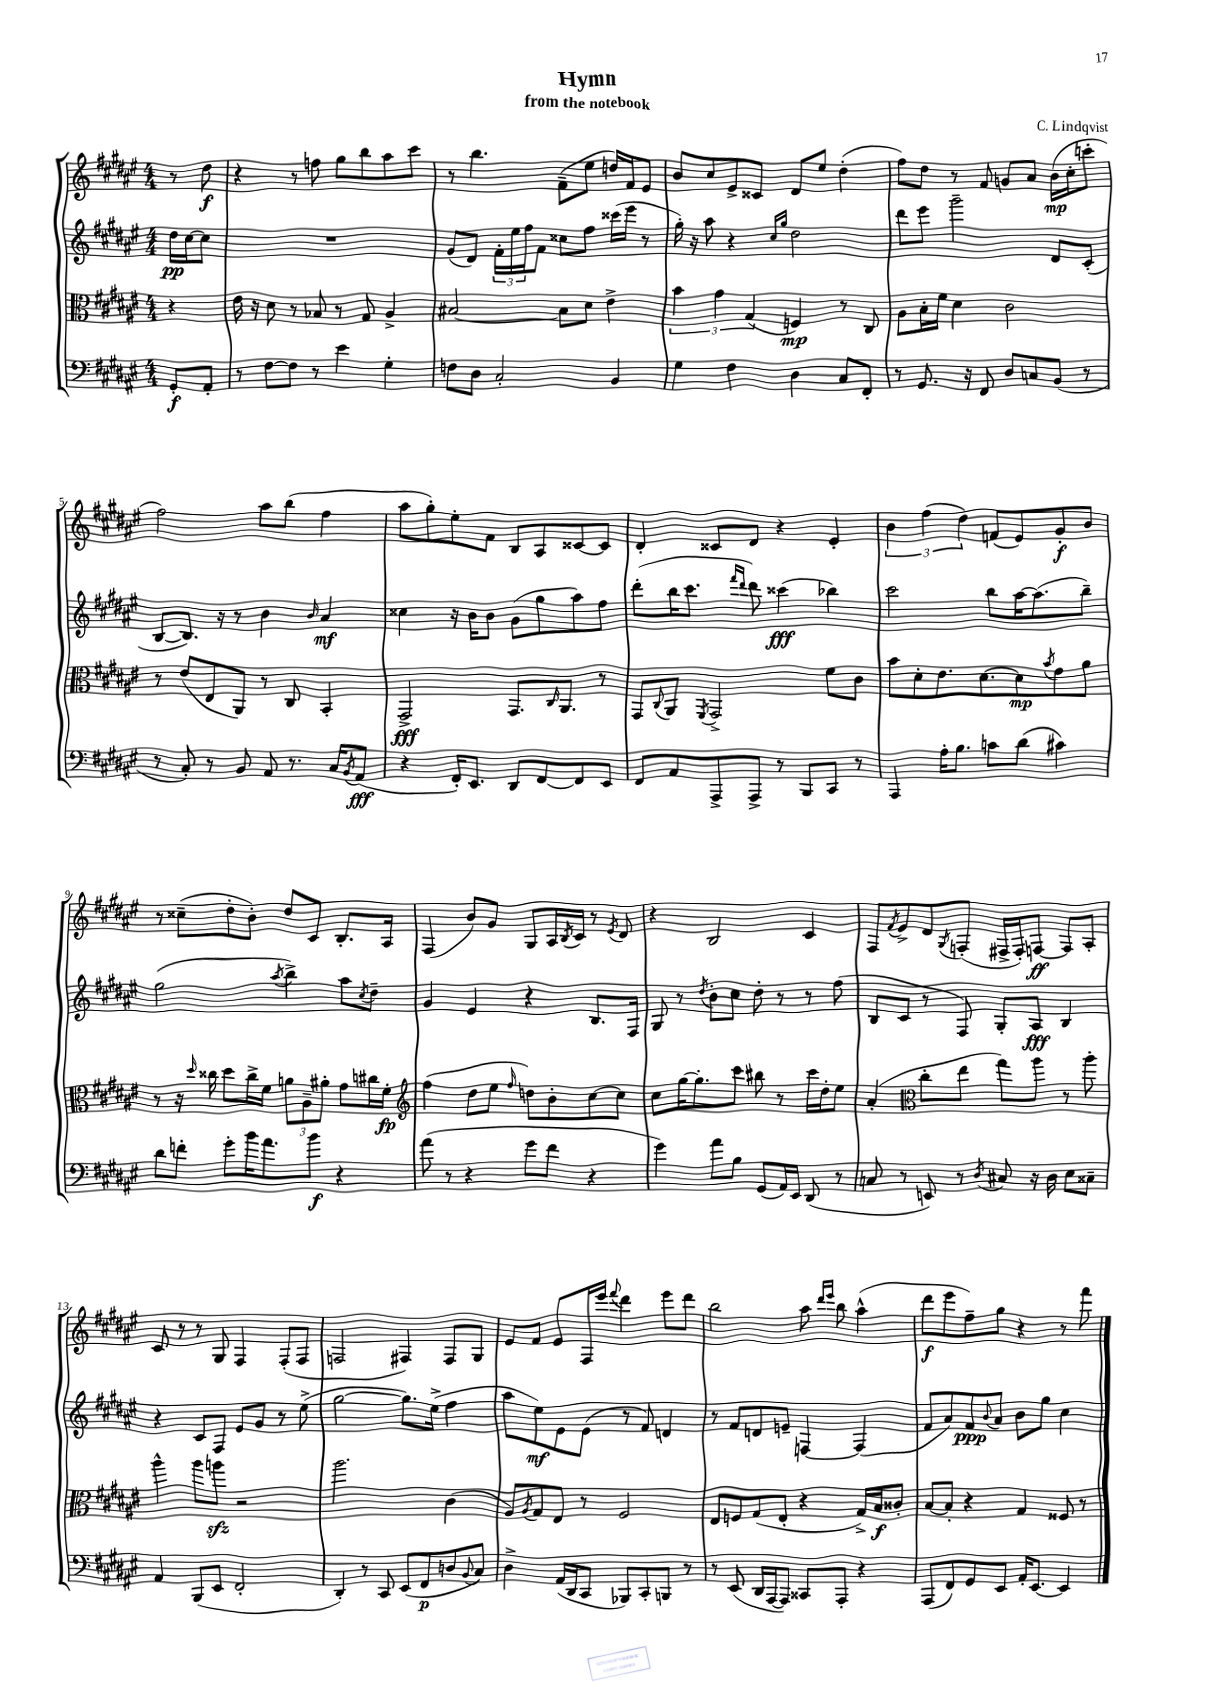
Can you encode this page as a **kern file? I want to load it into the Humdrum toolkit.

**kern	**dynam	**kern	**dynam	**kern	**dynam	**kern	**dynam
*part4	*part4	*part3	*part3	*part2	*part2	*part1	*part1
*staff4	*staff4	*staff3	*staff3	*staff2	*staff2	*staff1	*staff1
*clefF4	*	*clefC3	*	*clefG2	*	*clefG2	*
*k[f#c#g#d#a#e#]	*	*k[f#c#g#d#a#e#]	*	*k[f#c#g#d#a#e#]	*	*k[f#c#g#d#a#e#]	*
*M4/4	*	*M4/4	*	*M4/4	*	*M4/4	*
=	=	=	=	=	=	=	=
8GG#'/L	f	4r	.	16dd#\LL	pp	8r	.
.	.	.	.	[16cc#\J	.	.	.
8AA#'/J	.	.	.	8cc#\J]	.	8dd#\	f
=1	=1	=1	=1	=1	=1	=1	=1
8r	.	16e#\	.	1r	.	4r	.
.	.	16r	.	.	.	.	.
[8F#\L	.	8d#\	.	.	.	.	.
8F#\J]	.	8r	.	.	.	8r	.
8r	.	8B-X/	.	.	.	8ffn\	.
4e#\	.	8r	.	.	.	8gg#\L	.
.	.	8G#/	.	.	.	8bb\	.
4G#'\	.	4A#^/	.	.	.	8aa#\	.
.	.	.	.	.	.	8ccc#\J	.
=2	=2	=2	=2	=2	=2	=2	=2
8Fn\L	.	[2B#X/	.	(8g#/L	.	8r	.
8D#\J	.	.	.	8d#/J)	.	4.bb\	.
2C#'/	.	.	.	24f#'\LL	.	.	.
.	.	.	.	24ee#\	.	.	.
.	.	.	.	24ff#\J	.	.	.
.	.	.	.	8f#\J	.	.	.
.	.	8B#\L]	.	8cc##X\L	.	(8f#~\L	.
.	.	8d#\J	.	8ff#\J	.	8ee#\J	.
4BB/	.	4e#^\	.	(16ccc##X\LL	.	16ddn/LL)	.
.	.	.	.	16eee#\JJ	.	16f#/J	.
.	.	.	.	8r	.	8e#/J	.
=3	=3	=3	=3	=3	=3	=3	=3
4G#\	.	6b\	.	16gg#'\)	.	8b/L	.
.	.	.	.	16r	.	.	.
.	.	.	.	8aa#\	.	8cc#/	.
.	.	6g#\	.	.	.	.	.
4F#\	.	.	.	4r	.	8e#^/	.
.	.	(6G#/	.	.	.	.	.
.	.	.	.	.	.	8c##X/J	.
.	.	.	.	16qqcc#/LL	.	.	.
.	.	.	.	16qqgg#/JJ	.	.	.
4D#\	.	4Fn/)	mp	2dd#\	.	8d#/L	.
.	.	.	.	.	.	8ee#/J	.
8C#/L	.	8r	.	.	.	(4dd#'\	.
8FF#'/J	.	8C#/	.	.	.	.	.
=4	=4	=4	=4	=4	=4	=4	=4
8r	.	8A#\L	.	8ddd#\L	.	8ff#\L)	.
8.GG#/	.	16B'\L	.	8eee#\J	.	8dd#\J	.
.	.	16f#\JJ	.	.	.	.	.
.	.	4d#\	.	2ggg#~\	.	8r	.
16r	.	.	.	.	.	.	.
8FF#/	.	.	.	.	.	8f#/	.
8D#/L	.	2c#\	.	.	.	8gn/L	.
8Cn/	.	.	.	.	.	8a#/J	.
(8BB/J	.	.	.	8d#/L	.	(16b\LL	mp
.	.	.	.	.	.	16cc#'\J	.
8r	.	.	.	(8c#'/J	.	8cccn'\J	.
!!LO:LB:g=z
=5	=5	=5	=5	=5	=5	=5	=5
8r	.	8r	.	[8B/L	.	2ff#\)	.
8C#'/)	.	(8e#/L	.	8.B/J])	.	.	.
8r	.	8E#/	.	.	.	.	.
.	.	.	.	16r	.	.	.
8BB/	.	8AA#/J)	.	8r	.	.	.
8AA#/	.	8r	.	4b\	.	8aa#\L	.
8.r	.	8C#/	.	.	.	(8bb\J	.
.	.	.	.	16qqb/	.	.	.
.	.	4BB'/	.	4a#/	mf	4ff#\	.
16C#/KL	.	.	.	.	.	.	.
8qBB/	.	.	.	.	.	.	.
(8AA#/J	fff	.	.	.	.	.	.
=6	=6	=6	=6	=6	=6	=6	=6
4r	.	2GG#^/	fff	4cc##X\	.	8aa#\L	.
.	.	.	.	.	.	8gg#'\)	.
16FF#'/KL)	.	.	.	16r	.	8ee#'\	.
8.EE#/J	.	.	.	16b\KL	.	.	.
.	.	.	.	8b\J	.	8f#\J	.
8DD#/L	.	8.GG#/L	.	(8g#\L	.	8B/L	.
[8FF#/	.	.	.	8gg#\	.	8A#/	.
.	.	16qqC#/	.	.	.	.	.
.	.	8.AA#/J	.	.	.	.	.
8FF#/]	.	.	.	8aa#\)	.	[8c##X/	.
8EE#/J	.	8r	.	8ff#\J	.	8c##/J]	.
=7	=7	=7	=7	=7	=7	=7	=7
8FF#/L	.	8GG#/L	.	(8ddd#'\L	.	4d#'/	.
.	.	8qqC#/	.	.	.	.	.
8AA#/	.	8AA#/J	.	16bb\K	.	.	.
.	.	.	.	8.ccc#\J	.	.	.
.	.	8qFF#/	.	.	.	.	.
8AAA#^/	.	2GG#^/	.	.	.	8c##X/L	.
.	.	.	.	16qqfff#/LL	.	.	.
.	.	.	.	16qqddd#/JJ	.	.	.
8AAA#^/J	.	.	.	8ddd#\)	.	8d#/J	.
8r	.	.	.	(4ccc##X\	fff	4r	.
8BBB/L	.	.	.	.	.	.	.
8CC#/J	.	8f#\L	.	4bb-X\)	.	4e#'/	.
8r	.	8c#\J	.	.	.	.	.
=8	=8	=8	=8	=8	=8	=8	=8
4AAA#/	.	8b\L	.	2ccc#\	.	6b\	.
.	.	8d#'\	.	.	.	.	.
.	.	.	.	.	.	(6ff#\	.
16A#'\KL	.	8.e#\	.	.	.	.	.
8.B\J	.	.	.	.	.	.	.
.	.	.	.	.	.	6dd#\)	.
.	.	[8.d#\	.	.	.	.	.
8cn\L	.	.	.	8bb\L	.	(8fn/L	.
(8d#\J	.	8d#\]	mp	[16aa#\K	.	8e#/)	.
.	.	.	.	(8.aa#\]	.	.	.
.	.	8qb/	.	.	.	.	.
4c#X\)	.	8g#\	.	.	.	8g#'/	f
.	.	8a#\J	.	8bb~\J)	.	8b/J	.
!!LO:LB:g=z
=9	=9	=9	=9	=9	=9	=9	=9
8d#\L	.	8r	.	(2gg#\	.	8r	.
8fn'\J	.	16r	.	.	.	(8cc##X~\L	.
.	.	16qqdd#/	.	.	.	.	.
.	.	16cc##X\	.	.	.	.	.
8g#'\L	.	8dd#\L	.	.	.	8dd#'\	.
16b\K	.	16cc##^\L	.	.	.	8b'\J)	.
8.a#\	.	16f#\JJ	.	.	.	.	.
.	.	.	.	8qaa#/	.	.	.
.	.	12an\L	.	4bb^\)	.	8dd#/L	.
.	.	12A#~\	.	.	.	.	.
8b\J	f	.	.	.	.	8c#/J	.
.	.	12a#X'\J	.	.	.	.	.
4r	.	8g#\L	.	8aa#\L	.	8.B'/L	.
.	.	.	.	8qcc#/	.	.	.
.	.	16cc#X\L	.	8dd#~\J	.	.	.
.	.	16f#'\JJ	fp	.	.	16A#/Jk	.
=10	=10	=10	=10	=10	=10	=10	=10
*	*	*clefG2	*	*	*	*	*
(8a#\	.	(4ff#\	.	4g#/	.	(4F#/	.
8r	.	.	.	.	.	.	.
4r	.	8dd#\L	.	4e#/	.	8b/L)	.
.	.	8ee#\J	.	.	.	8g#/J	.
.	.	16qqff#/	.	.	.	.	.
8g#\L	.	8ddn\L)	.	4r	.	8G#/L	.
8f#\J	.	8b'\	.	.	.	16A#/L	.
.	.	.	.	.	.	8qB/	.
.	.	.	.	.	.	16c#/JJ	.
4r	.	[8cc#\	.	8.B/L	.	8r	.
.	.	.	.	.	.	8qe#/	.
.	.	8cc#\J]	.	.	.	8d#/	.
.	.	.	.	16F#/Jk	.	.	.
=11	=11	=11	=11	=11	=11	=11	=11
4g#\)	.	8cc#\L	.	8G#/	.	4r	.
.	.	[16gg#\K	.	8r	.	.	.
.	.	8.gg#'\]	.	.	.	.	.
.	.	.	.	8qdd#/	.	.	.
8a#\L	.	.	.	8b'\L	.	2B/	.
8B\J	.	8ccc#\J	.	8cc#\J	.	.	.
(8GG#/L	.	8bb#X\	.	8dd#'\	.	.	.
16AA#/L)	.	8r	.	8r	.	.	.
16EE#/JJ	.	.	.	.	.	.	.
(8DD#/	.	16ccc#\LL	.	8r	.	4c#/	.
.	.	16dd#'\J	.	.	.	.	.
8r	.	8ee#\J	.	(8ff#\	.	.	.
=12	=12	=12	=12	=12	=12	=12	=12
8Cn/	.	(4a#'/	.	8B/L	.	8F#/L	.
.	.	.	.	.	.	8qf#/	.
8r	.	.	.	8c#/J	.	8e#^/	.
*	*	*clefC3	*	*	*	*	*
8EEn/)	.	8cc#'\L	.	8r	.	8d#/	.
.	.	.	.	.	.	8qG#/	.
8r	.	8ee#\J	.	8F#/)	.	(8Fn'/J	.
8qD#/	.	.	.	.	.	.	.
8C#X/	.	8gg#\L)	.	8G#'/L	.	16F#X^/LL	.
.	.	.	.	.	.	16F#'/J)	.
16r	.	8aa#\J	.	8A#/J	fff	[8Fn/J	ff
16D#\	.	.	.	.	.	.	.
8E#\L	.	8r	.	4B/	.	8F/L]	.
8C##X~\J	.	8aa#'\	.	.	.	8A#'/J	.
!!LO:LB:g=z
=13	=13	=13	=13	=13	=13	=13	=13
4AA#/	.	4aa#^^\	.	4r	.	8c#/	.
.	.	.	.	.	.	8r	.
(8BBB/L	.	8aa#\L	.	8c#/L	.	8r	.
8EE#/J	.	8aanzz\J	.	8F#/J	.	8G#/	.
2FF#'/	.	2r	.	8e#/L	.	4F#/	.
.	.	.	.	8g#/J	.	.	.
.	.	.	.	8r	.	(8F#'/L	.
.	.	.	.	(8ee#^\	.	8F#/J	.
=14	=14	=14	=14	=14	=14	=14	=14
4DD#'/)	.	2.aa#\	.	[2gg#\	.	2Fn/	.
8r	.	.	.	.	.	.	.
8CC#/	.	.	.	.	.	.	.
(8EE#/L	.	.	.	8.gg#\L])	.	4F#X/)	.
8FF#/	p	.	.	.	.	.	.
.	.	.	.	(16ee#^\Jk	.	.	.
8Dn/	.	(4c#\	.	4ff#\	.	8F#/L	.
8qqBB/	.	.	.	.	.	.	.
8C#/J)	.	.	.	.	.	8G#/J	.
=15	=15	=15	=15	=15	=15	=15	=15
4D#^\	.	8A#/L)	.	8aa#\L	.	8e#/L	.
.	.	8qA#/	.	.	.	.	.
.	.	8G#/	.	8ee#\)	mf	8f#/J	.
(16AA#/LL	.	8E#/J	.	8e#\	.	8e#/L	.
16DD#/J	.	.	.	.	.	.	.
8CC#/J	.	8r	.	(8e#\J	.	16F#/L	.
.	.	.	.	.	.	16eee#/JJ	.
.	.	.	.	.	.	8qqfff#/	.
8BBB-X/L)	.	2F#/	.	8r	.	4ddd#\	.
8CC#'/	.	.	.	8f#/)	.	.	.
8BBBn/J	.	.	.	4dn/	.	8eee#\L	.
8r	.	.	.	.	.	8ddd#\J	.
=16	=16	=16	=16	=16	=16	=16	=16
8r	.	8E#/L	.	8r	.	2bb\	.
(8EE#/	.	8Fn/	.	8f#/L	.	.	.
16DD#/LL	.	(8G#/	.	8dn/	.	.	.
[16AAA#/J	.	.	.	.	.	.	.
8AAA#/J])	.	8E#'/J	.	8en~/J	.	.	.
8CC##X/L	.	4r	.	[4Fn/	.	8aa#\	.
.	.	.	.	.	.	16qqddd#/LL	.
.	.	.	.	.	.	16qqeee#/JJ	.
8AAA#'/J	.	.	.	.	.	8bb\	.
4r	.	16G#^/LL)	.	(4F/]	.	(4aa#^^\	.
.	.	16B/J	f	.	.	.	.
.	.	8c##X'/J	.	.	.	.	.
=17	=17	=17	=17	=17	=17	=17	=17
(8AAA#/L	.	[8B/L	.	8f#/L	.	8ddd#\L	f
8FF#/)	.	8B'/J]	.	8a#/)	.	8eee#\	.
8GG#/	.	4r	.	8f#/	ppp	8ff#~\)	.
.	.	.	.	8qqb/	.	.	.
8EE#/J	.	.	.	8a#/J	.	8gg#\J	.
16AA#'/KL	.	4G#/	.	8b\L	.	4r	.
[8.EE#/J	.	.	.	.	.	.	.
.	.	.	.	8gg#\J	.	.	.
4EE#/]	.	8F##X/	.	4cc#\	.	8r	.
.	.	8r	.	.	.	8fff#\	.
==	==	==	==	==	==	==	==
*-	*-	*-	*-	*-	*-	*-	*-
